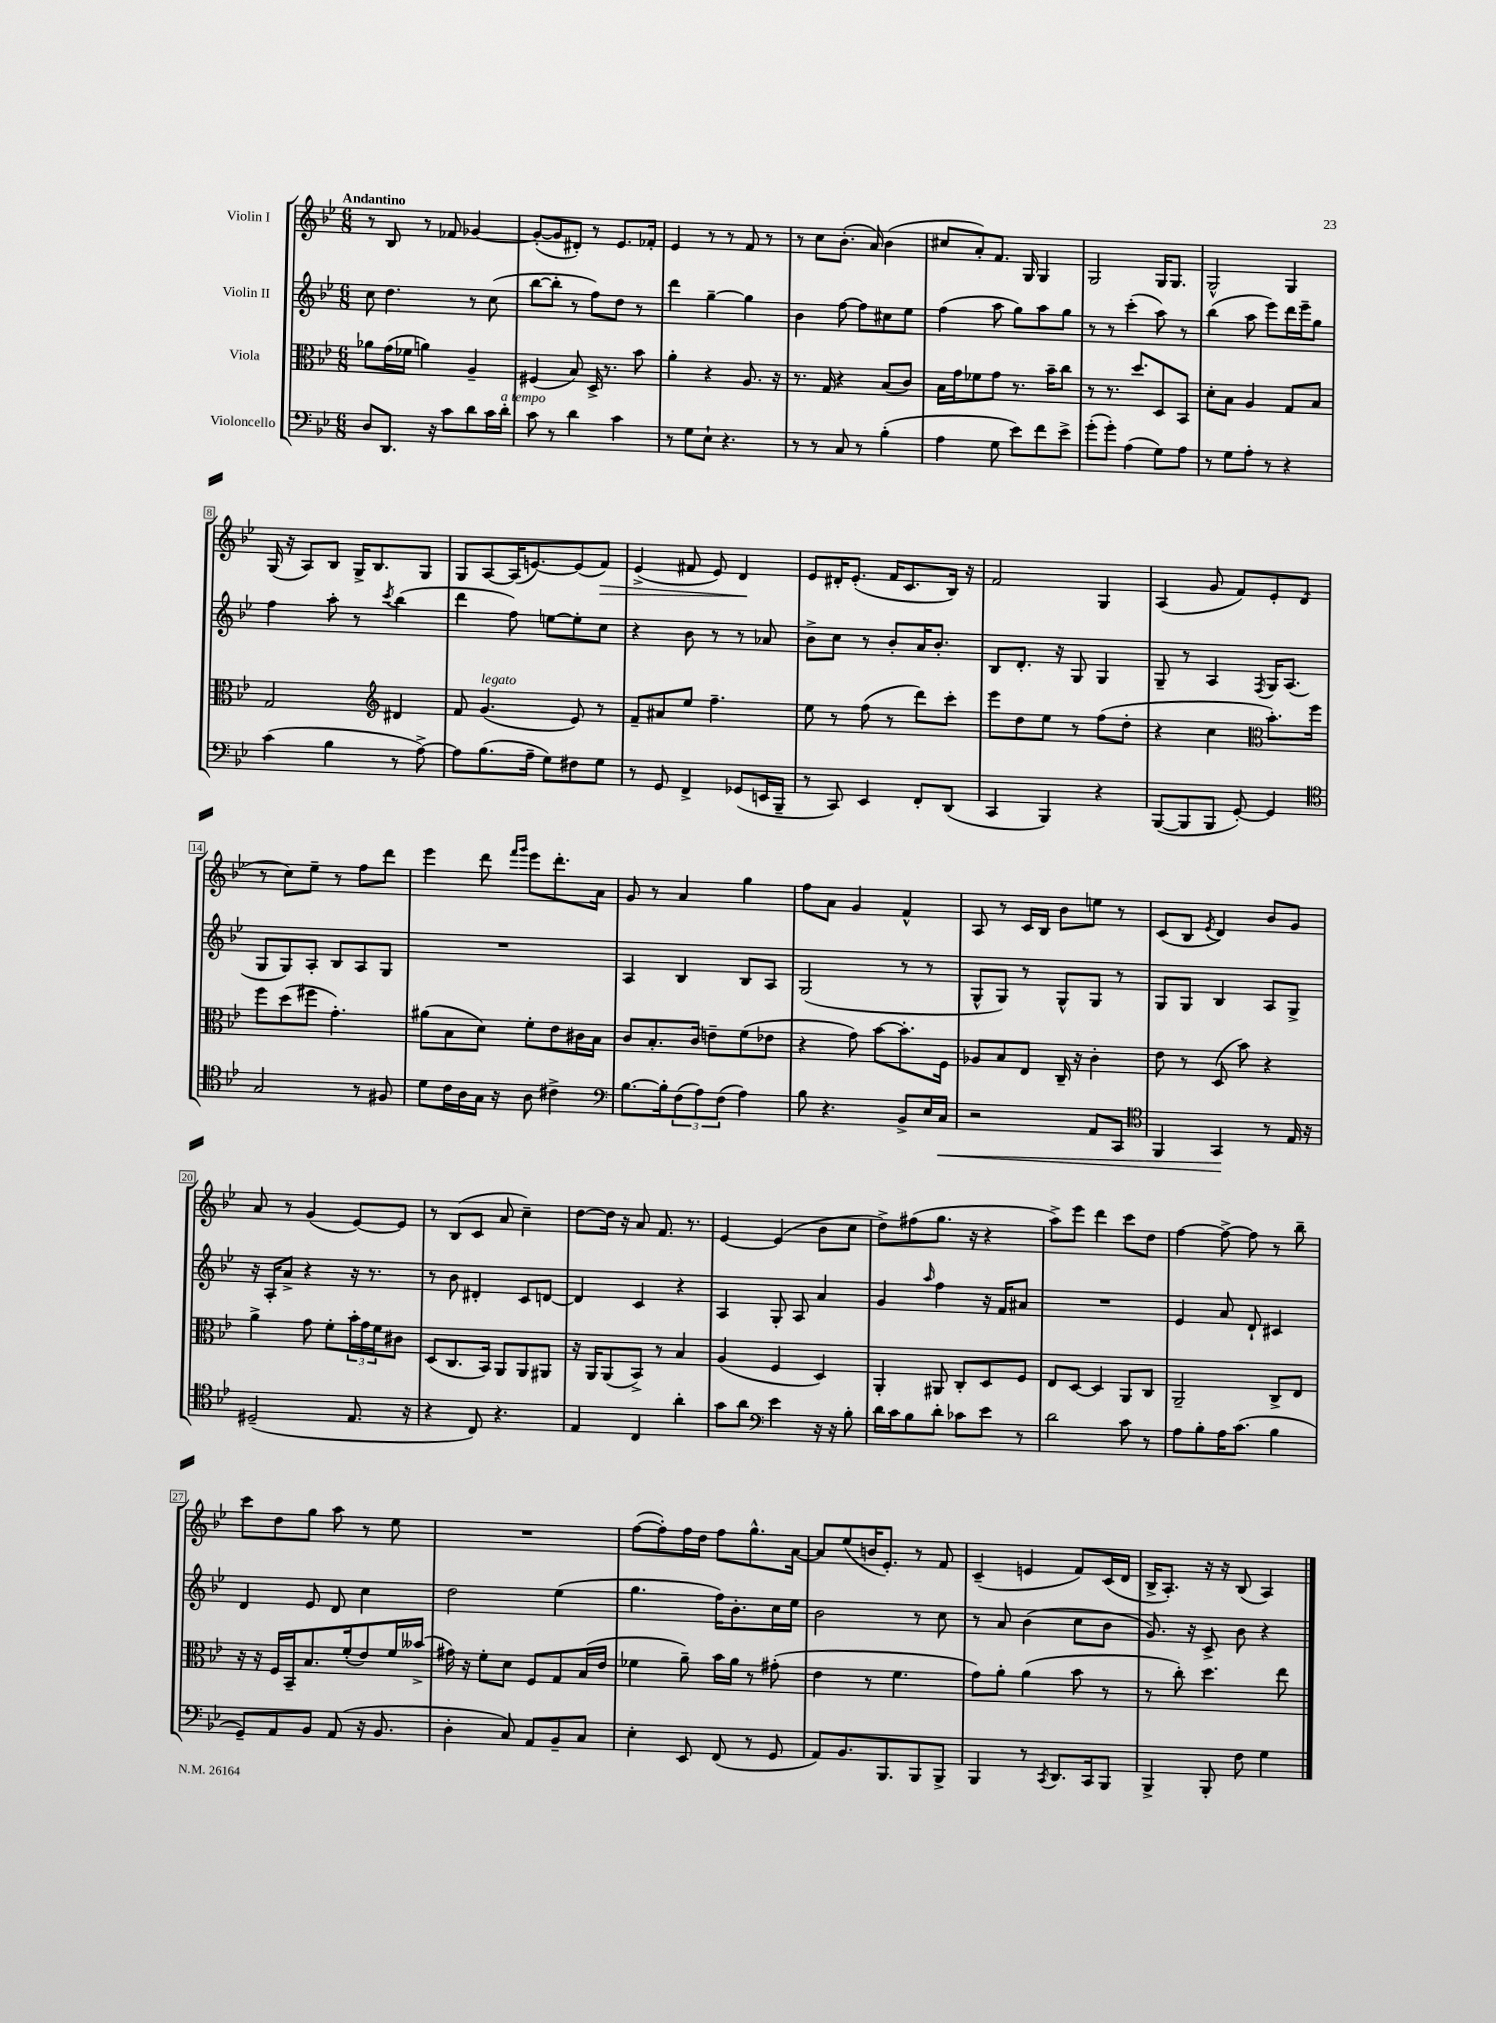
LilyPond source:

<<
\new StaffGroup <<
\new Staff = "s0" \with { instrumentName = "Violin I" } {
    \clef treble \key bes \major \numericTimeSignature \time 6/8 \tempo "Andantino"
    r8 bes8 r8 fes'8 ges'4~ |
    ges'8~-.( ges'8 dis'8-.) r8 ees'8. fes'16-. |
    ees'4 r8 r8 f'8 r8 |
    r8 c''8 bes'8.-.( a'16) bes'4( |
    cis''8 a'8-.) f'8. g16 g4 |
    g2 g16 g8. |
    g2-^ g4 |
    g16( r16 a8) bes8 g16-> bes8. g8 |
    g8 a8~ a16( e'8.~) e'8( f'8\>) |
    ees'4->( fis'8 ees'8) d'4\! |
    ees'8 dis'16-. ees'8.-.( f'16 c'8. bes16) r16 |
    f'2 g4 |
    a4( g'8 f'8) ees'8-. d'8( |
    r8 c''8) ees''8-- r8 f''8 d'''8 |
    ees'''4 d'''8 \grace { f'''16 g'''16 } ees'''8 d'''8.-. a'16 |
    g'8 r8 a'4 g''4 |
    f''8 a'8 g'4 f'4-^ |
    a8 r8 c'16 bes16 bes'8 e''8 r8 |
    c'8( bes8 \acciaccatura { ees'8 } d'4) bes'8 g'8 |
    a'8 r8 g'4( ees'8~) ees'8 |
    r8 bes8( c'8 a'8 c''4--) |
    d''8~ d''16 r16 a'8 f'8. r8. |
    ees'4~ ees'4( bes'8 c''8 |
    d''8->) fis''8( g''8. r16 r4 |
    a''8->) ees'''8 d'''4 c'''8 d''8 |
    f''4~ f''8~-> f''8 r8 bes''8-- |
    c'''8 d''8 g''8 a''8 r8 ees''8 |
    R2. |
    f''8~( f''8-.) f''16 d''16 f''8 g''8.-^ a'16~ |
    a'8 ees''8( b'16 ees'8.-.) r8 f'8 |
    c'4--( e'4 f'8) c'16( d'16 |
    bes16-> a8.-.) r16 r16 bes8( a4) \bar "|." |
}
\new Staff = "s1" \with { instrumentName = "Violin II" } {
    \clef treble \key bes \major \numericTimeSignature \time 6/8
    c''8 d''4. r8 c''8( |
    bes''8~ bes''8-. r8 f''8) d''8 r8 |
    d'''4 g''4~-- g''4 |
    bes'4 f''8~ f''8 cis''8 ees''8 |
    f''4( a''8 g''8) a''8 g''8 |
    r8 r8 c'''4-.( a''8) r8 |
    bes''4( a''8 ees'''8) d'''16 ees'''16-- g''8 |
    f''4 a''8-. r8 \acciaccatura { c'''8 } bes''4( |
    d'''4 f''8) e''8~ e''8-. c''8 |
    r4 bes'8 r8 r8 aes'8 |
    bes'8-> c''8 r8 bes'8-. a'16 bes'8.-. |
    bes8 d'8.-. r16 g8 g4 |
    g8-- r8 a4 \acciaccatura { f8 } g16 a8.( |
    g8 g8) a8-. bes8 a8 g8 |
    R2. |
    a4 bes4 bes8 a8 |
    g2( r8 r8 |
    g8-^ g8) r8 g8-^ g8 r8 |
    g8 g8 bes4 a8 g8-> |
    r16 a16-. a'8-> r4 r16 r8. |
    r8 bes'8 dis'4-. c'8 d'8~ |
    d'4 c'4 r4 |
    a4 g8-. a8 a'4 |
    g'4 \grace { a''16 } f''4 r16 f'16 ais'8 |
    R2. |
    ees'4 a'8 d'8-! cis'4 |
    d'4 ees'8 d'8 c''4 |
    d''2 ees''4( |
    g''4. f''16) bes'8.-. c''16 ees''16 |
    bes'2 r8 c''8 |
    r8 a'8 bes'4( c''8 bes'8 |
    g'8.) r16 c'8-> bes'8 r4 \bar "|." |
}
\new Staff = "s2" \with { instrumentName = "Viola" } {
    \clef alto \key bes \major \numericTimeSignature \time 6/8
    aes'8 g'16( fes'16 a'4) a4-- |
    fis4( bes8) d16-> r8. bes'8 |
    a'4-. r4 a8. r16 |
    r8. g16 r4 bes8( c'8) |
    bes16 g'16 fes'8 g'8 r8. bes'16-- c''8 |
    r8 r8. d''8. d8 bes,8 |
    d'8-. bes8 a4 g8 bes8 |
    g2 \clef treble dis'4 |
    f'8 g'4.^\markup { \italic "legato" }( ees'8) r8 |
    f'8-- ais'8 ees''8 f''4.-- |
    ees''8 r8 f''8( r8 d'''8) c'''8-. |
    ees'''8 d''8 ees''8 r8 f''8( d''8-. |
    r4 c''4 \clef alto bes'8.-.) f''16 |
    f''8 d''8( fis''8 g'4.-.) |
    ais'8( bes8 d'8) f'8-. ees'8 cis'16 bes16 |
    c'8 bes8.-. c'16 e'8-- f'8( ees'8 |
    r4 g'8) bes'8~ bes'8.-. f16 |
    aes8 bes8 ees8 c16-- r16 c'4-. |
    ees'8 r8 d8( bes'8) r4 |
    a'4-> g'8 f'8-. \tuplet 3/2 { bes'16-. g'16 f'16 } cis'8 |
    d8( c8. bes,16) a,8 a,8 ais,8 |
    r16 a,16 a,8( bes,8->) r8 bes4 |
    a4( f4 d4) |
    a,4-. ais,8 c8-. d8 f8 |
    ees8 d8~ d4 a,8 c8 |
    a,2-- c8-> ees8 |
    r16 r16 f16 bes,16-- bes8. f'16-.( ees'8) f'16 beses'16->( |
    gis'16) r16 f'8-. d'8 f8 g8 bes16( ees'16 |
    fes'4 a'8--) bes'16 a'16 r8 gis'8-.( |
    ees'4 r8 f'4. |
    g'8) a'8-. a'4( bes'8 r8 |
    r8 c''8-.) d''4. ees''8 \bar "|." |
}
\new Staff = "s3" \with { instrumentName = "Violoncello" } {
    \clef bass \key bes \major \numericTimeSignature \time 6/8
    d8 d,8. r16 c'8 d'8 c'16 d'16-.^\markup { \italic "a tempo" } |
    c'8 r8 d'4 c'4 |
    r8 g8 ees8-! r4. |
    r8 r8 c8 r8 bes4-.( |
    a4 g8 ees'8) f'8 ees'8-> |
    g'8-.( g'8-.) a4( g8) a8 |
    r8 g8 a8-. r8 r4 |
    c'4( bes4 r8 a8~->) |
    a8 bes8.( a16-- g8) fis8 g8 |
    r8 g,8 f,4-> ges,8( e,16 bes,,16-- |
    r8 c,8) ees,4 f,8-. d,8( |
    c,4 bes,,4) r4 |
    bes,,8~( bes,,8 bes,,8 g,8~-.) g,4 |
    \clef tenor g2 r8 fis8 |
    d'8 c'16 a16 g16 r16 a8 cis'4-> |
    \clef bass bes8.~ bes16-. \tuplet 3/2 { f8( a8) f8( } a4) |
    bes8 r4. bes,8-> ees16 c16\< |
    r2 a,8 c,8 |
    \clef tenor f,4 g,4\! r8 ees16 r16 |
    dis2--( ees8. r16 |
    r4 c8) r4. |
    ees4 c4 a'4-. |
    g'8 a'8 \clef bass ees'4 r16 r16 bes8-. |
    d'16 c'16 bes8 d'8-. ces'8 ees'8 r8 |
    d'2 c'8 r8 |
    a8 bes8-. a16 c'8.( bes4 |
    g,8--) a,8 bes,8 a,8( r16 bes,8. |
    d4-. c8) a,8 bes,8-- c8 |
    ees4-. ees,8 f,8( r8 g,8 |
    a,8) bes,8. bes,,8. bes,,8 bes,,8-> |
    bes,,4 r8 \acciaccatura { c,8 } d,8. c,16 bes,,8 |
    bes,,4-> bes,,8-. f8 g4 \bar "|." |
}
>>
>>
\layout { \context { \Score \override BarNumber.stencil = #(make-stencil-boxer 0.1 0.3 ly:text-interface::print) } }
